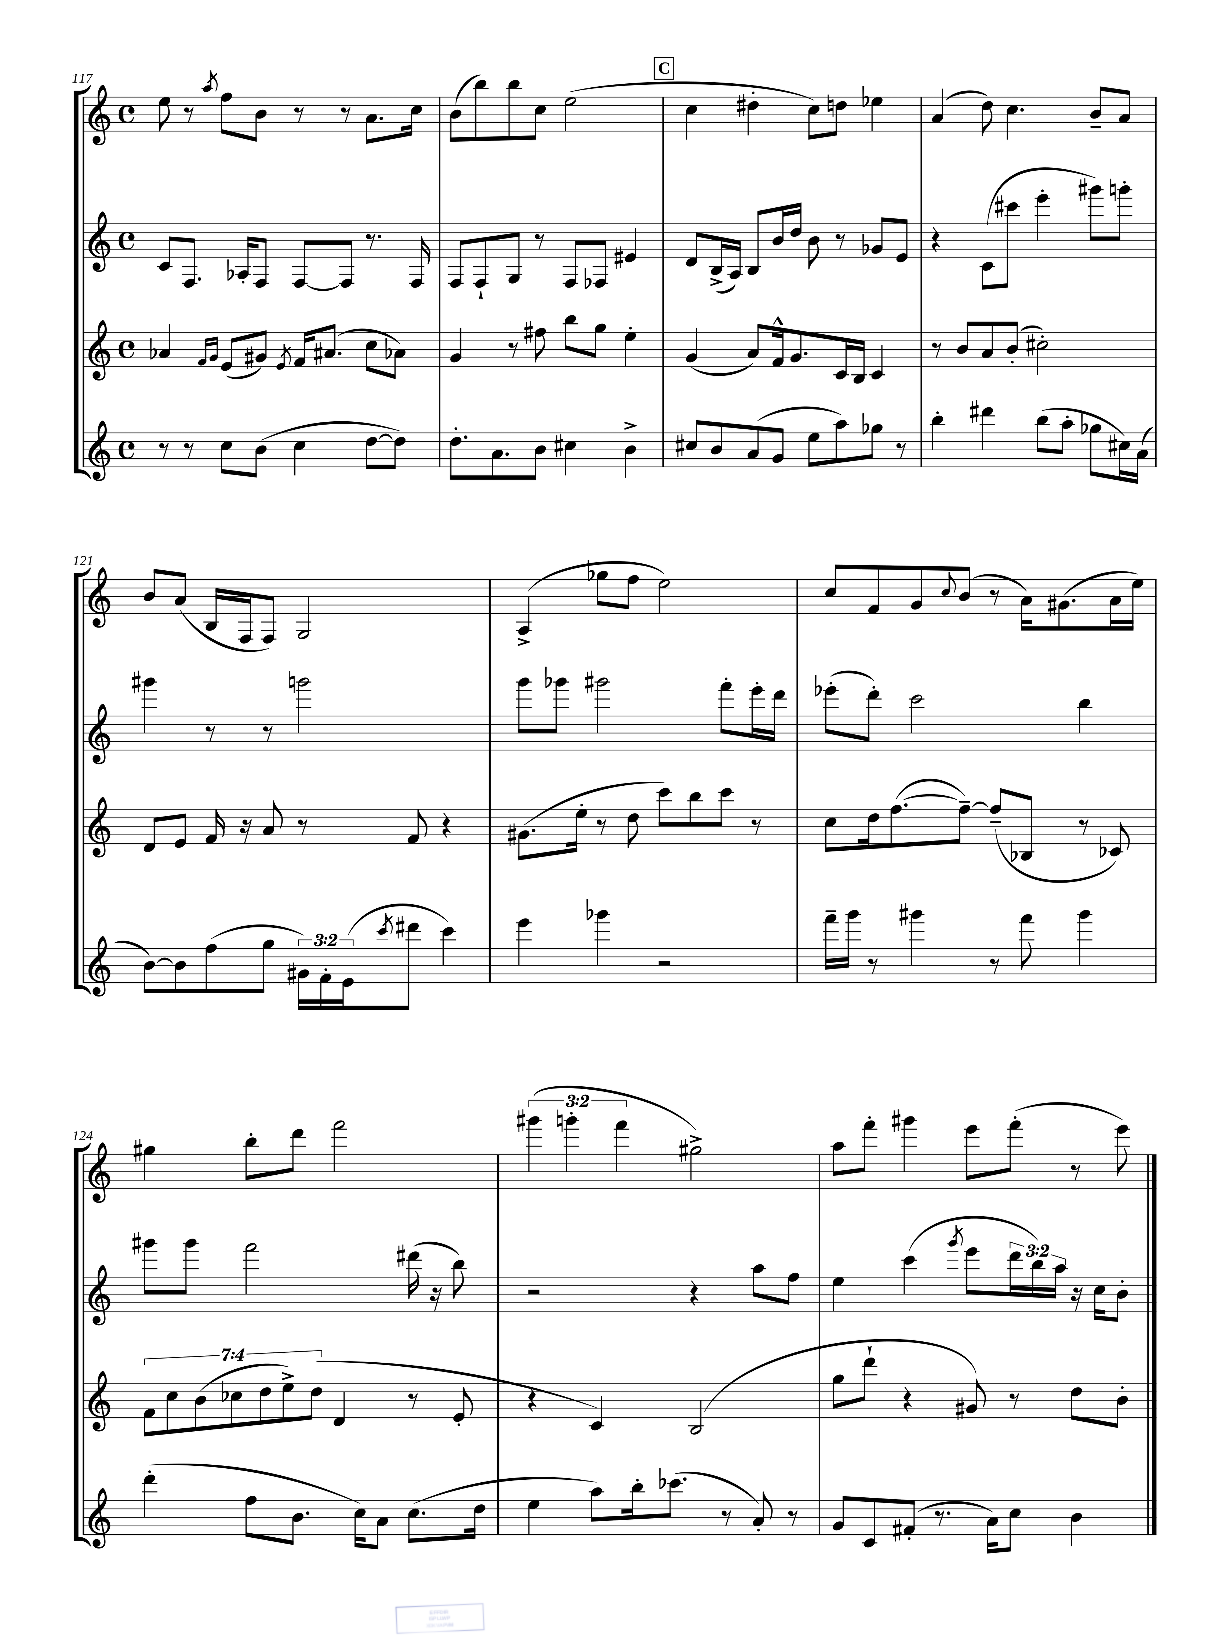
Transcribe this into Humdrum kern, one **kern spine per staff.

**kern	**kern	**kern	**kern
*part4	*part3	*part2	*part1
*staff4	*staff3	*staff2	*staff1
*clefG2	*clefG2	*clefG2	*clefG2
*k[]	*k[]	*k[]	*k[]
*M4/4	*M4/4	*M4/4	*M4/4
*met(c)	*met(c)	*met(c)	*met(c)
=117	=117	=117	=117
8r	4a-X/	8c/L	8ee\
8r	.	8.F/J	8r
.	16qqf/LL	.	.
.	16qqg/JJ	.	8qaa/
8cc\L	(8e/L	.	8ff\L
.	.	16A-X'/KL	.
(8b\J	8g#X/J)	8F/J	8b\J
.	8qe/	.	.
4cc\	16f/KL	[8F/L	8r
.	(8.a#X/J	.	.
.	.	8F/J]	8r
[8dd\L	8cc\L	8.r	8.a\L
8dd\J])	8a-X\J)	.	.
.	.	16F/	16cc\Jk
=118	=118	=118	=118
8.dd'\L	4g/	8F/L	(8b\L
.	.	8F`/	8bb\)
8.a\	.	.	.
.	8r	8G/J	8bb\
8b\J	8ff#X\	8r	8cc\J
4cc#X\	8bb\L	8F/L	(2ee\
.	8gg\J	8F-X/J	.
4b^\	4ee'\	4e#X/	.
!!LO:REH:place=s1:t=C
=119	=119	=119	=119
8cc#X/L	(4g/	8d/L	4cc\
8b/	.	(16B^/L	.
.	.	16A/JJ)	.
(8a/	8a/L)	8B/L	4dd#X'\
8g/J	16f^^/k	16b/L	.
.	8.g/	16dd/JJ	.
8ee\L	.	8b\	8cc\L)
8aa\)	16c/L	8r	8ddn\J
.	16B/JJ	.	.
8gg-X\J	4c/	8g-X/L	4ee-X\
8r	.	8e/J	.
=120	=120	=120	=120
4bb'\	8r	4r	(4a/
.	8b/L	.	.
4ddd#X\	8a/	(8c\L	8dd\)
.	(8b'/J	8ccc#X\J	4.cc\
(8bb\L	2cc#X'\)	4eee'\	.
8aa'\J	.	.	.
8gg-X\L	.	8ggg#X\L)	8b~/L
16cc#X\L)	.	8gggn'\J	8a/J
(16a\JJ	.	.	.
!!LO:LB:g=z
=121	=121	=121	=121
[8b\L)	8d/L	4ggg#X\	8b/L
8b\]	8e/J	.	(8a/J
(8ff\	16f/	8r	16B/LL
.	16r	.	16F/J
8gg\J	8a/	8r	8F/J)
24g#X\LL)	8r	2gggn\	2G/
24f'\	.	.	.
(24e\J	.	.	.
8qccc/	.	.	.
8ddd#X\J	8f/	.	.
4ccc\)	4r	.	.
=122	=122	=122	=122
4eee\	(8.g#X\L	8ggg\L	(4A^/
.	.	8ggg-X\J	.
.	16ee'\Jk	.	.
4ggg-X\	8r	2ggg#X\	8gg-X\L
.	8dd\	.	8ff\J
2r	8ccc\L)	.	2ee\)
.	8bb\	.	.
.	8ccc\J	8fff'\L	.
.	8r	16eee'\L	.
.	.	16ddd\JJ	.
=123	=123	=123	=123
16fff~\LL	8cc\L	(8eee-X'\L	8cc/L
16ggg\JJ	.	.	.
8r	16dd\k	8ddd'\J)	8f/
.	([8.ff\	.	.
4ggg#X\	.	2ccc\	8g/
.	.	.	8qqcc/
.	8ff~\J_)	.	(8b/J
8r	(8ff~/L]	.	8r
8fff\	8B-X/J	.	16a\KL)
.	.	.	(8.g#X\
4ggg#\	8r	4bb\	.
.	8c-X/)	.	16a\L
.	.	.	16ee\JJ)
!!LO:LB:g=z
=124	=124	=124	=124
(4ddd'\	14f\L	8ggg#X\L	4gg#X\
.	14cc\	.	.
.	.	8ggg#\J	.
.	(14b\	.	.
.	14cc-X\	.	.
8ff\L	.	2fff\	8bb'\L
.	14dd\	.	.
.	14ee^\)	.	.
8.b\J	.	.	8ddd\J
.	(14dd\J	.	.
.	4d/	.	2fff\
16cc\KL)	.	.	.
8a\J	.	.	.
(8.cc\L	8r	(16ddd#X\	.
.	.	16r	.
.	8e'/	8bb\)	.
16dd\Jk	.	.	.
=125	=125	=125	=125
4ee\	4r	2r	(6ggg#X\
.	.	.	6gggn'\
8aa\L)	4c/)	.	.
.	.	.	6fff\
16bb'\k	.	.	.
(8.ccc-X\J	.	.	.
.	(2B/	4r	2gg#X^\)
8r	.	.	.
8a'/)	.	8aa\L	.
8r	.	8ff\J	.
=126	=126	=126	=126
8g/L	8gg\L	4ee\	8aa\L
8c/	8ddd`\J	.	8fff'\J
(8f#X'/J	4r	(4ccc\	4ggg#X\
8.r	.	.	.
.	.	8qggg/	.
.	8g#X/)	8eee\L	8eee\L
16a\KL)	.	.	.
8cc\J	8r	24ddd\L	(8fff'\J
.	.	24bb\)	.
.	.	24aa\JJ	.
4b\	8dd\L	16r	8r
.	.	16cc\KL	.
.	8b'\J	8b'\J	8eee\)
==	==	==	==
*-	*-	*-	*-
